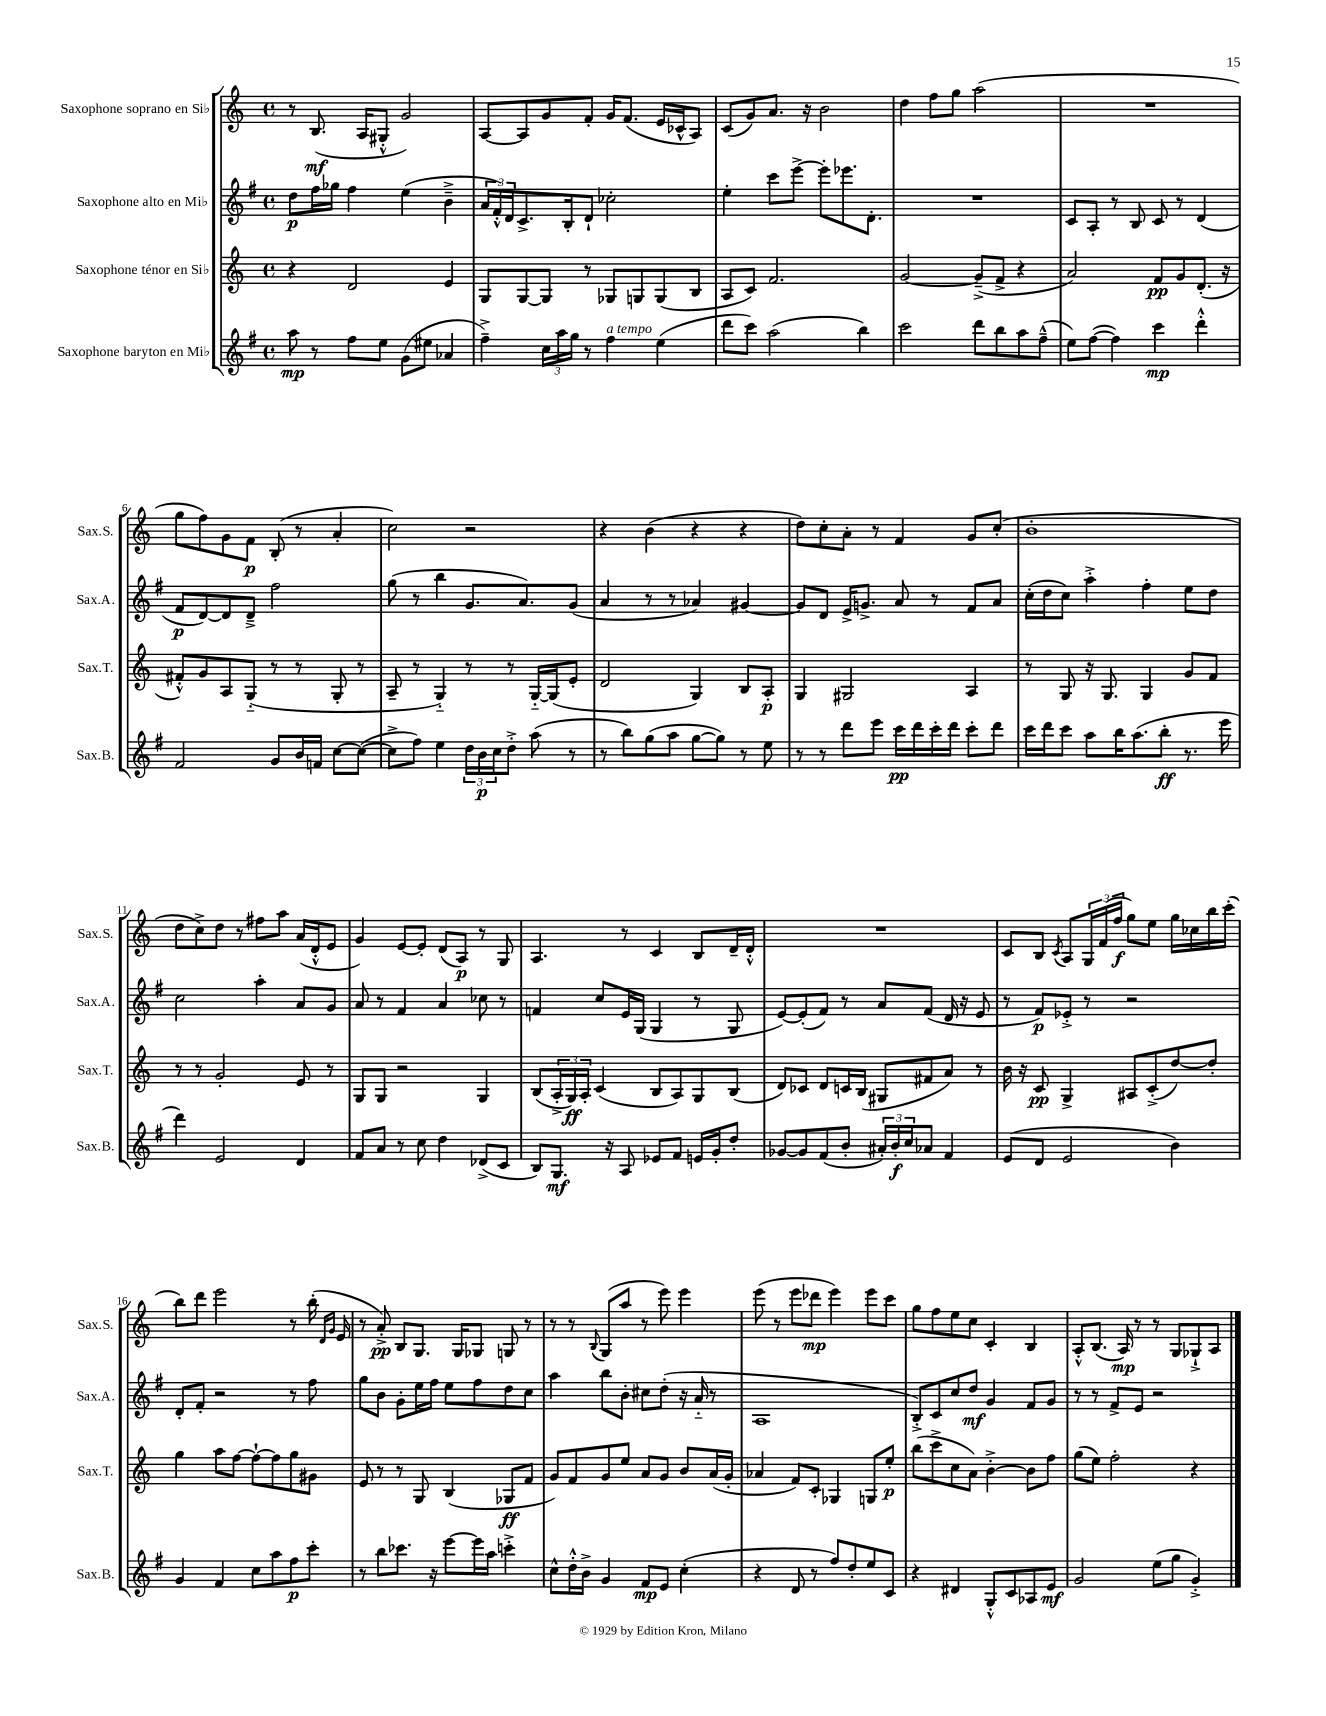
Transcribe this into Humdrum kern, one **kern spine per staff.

**kern	**kern	**kern	**kern
*staff4	*staff3	*staff2	*staff1
*clefG2	*clefG2	*clefG2	*clefG2
*k[f#]	*k[]	*k[f#]	*k[]
*M4/4	*M4/4	*M4/4	*M4/4
*met(c)	*met(c)	*met(c)	*met(c)
8aa\	4r	8dd\L	8r
8r	.	16ff#\L	(8.B/
.	.	16gg-\JJ	.
8ff#\L	2d/	4ff#\	.
.	.	.	16A/LK
8ee\J	.	.	8G#'^^/J
(8g\L	.	(4ee\	2g/)
8ee#\J	.	.	.
4a-/	4e/	4b~^\	.
=	=	=	=
4ff#~^\)	8G/L	24a/LL	[8A/L
.	.	24f#'^^/)	.
.	.	24d/J	.
.	[8G/	8.c^/	8A/]
24cc\LL	8G/]J	.	8g/
24aa\	.	.	.
.	.	16B'/k	.
24gg\JJ	.	.	.
8r	8r	8d`/J	8f'/J
4ff#\	8G-/L	2cc-'\	16g/LK
.	.	.	(8.f/J
.	8G/	.	.
(4ee\	(8G/	.	16e/LL
.	.	.	16c-^^/J
.	8B/J	.	8A/J)
=	=	=	=
8ddd\L	8A/L	4ee'\	(8c/L
8ccc\J)	8c/J)	.	8g/)
(2aa\	2.f/	8ccc\L	8.a/J
.	.	[8eee^\J	.
.	.	.	16r
.	.	8eee'\]L	2b\
.	.	8.eee-\	.
4bb\)	.	.	.
.	.	8.d'\J	.
=	=	=	=
2ccc\	[2g/	1r	4dd\
.	.	.	8ff\L
.	.	.	8gg\J
8ddd\L	(8g~^/]L	.	(2aa\
8bb\	8f^/J	.	.
8aa\	4r	.	.
(8ff#~^^\J	.	.	.
=	=	=	=
8ee\L)	2a/)	8c/L	1r
([8ff#\J	.	8A'/J	.
4ff#\])	.	8r	.
.	.	8B/	.
4ccc\	8f/L	8c/	.
.	8g/	8r	.
4ddd'^^\	(8.d'/J	(4d/	.
.	16r	.	.
=	=	=	=
2f#/	8f#'^^/L)	8f#/L	8gg\L
.	8g/	[8d/)	8ff\)
.	8A/	8d/]	8g\
.	(8G'~/J	8d~^/J	8f\J
8g/L	8r	2ff#\	(8B'/
16b/L	8r	.	8r
16f/JJ	.	.	.
[8cc\L	8G'/	.	4a'/
(8cc\_J	8r	.	.
=	=	=	=
8cc^\]L	8A~/	(8gg\	2cc\)
8ff#\J)	8r	8r	.
4ee\	4G'~/)	4bb\	.
24dd\LL	8r	8.g/L	2r
24b\	.	.	.
24cc\J	.	.	.
8dd'^\J	8r	.	.
.	.	8.a/)	.
(8aa\	[16G'~/LL	.	.
.	(16G/]J	.	.
8r	8e'/J	(8g/J	.
=	=	=	=
8r	2d/	4a/	4r
8bb\L)	.	.	.
(8gg\	.	8r	(4b\
8aa\J	.	8r	.
[8gg\L	4G/)	4a-/)	4r
8gg\]J)	.	.	.
8r	8B/L	[4g#/	4r
8ee\	8A'/J	.	.
=	=	=	=
8r	4G/	8g#/]L	8dd\L)
8r	.	8d/J	8cc'\
8ddd\L	2G#/	16e^/LK	8a'\J
.	.	8.g^/J	.
8eee\J	.	.	8r
16ccc\LL	.	8a/	4f/
16ddd\	.	.	.
16ccc'\	.	8r	.
16ddd\JJ	.	.	.
8ccc'\L	4A/	8f#/L	8g/L
8ddd\J	.	8a/J	(8cc'/J
=	=	=	=
16ccc\LL	8r	(16cc'\LL	1b'
16ddd\J	.	16dd\J	.
8ccc\J	8G/	8cc\J)	.
8aa\L	16r	4aa'^\	.
.	8.G/	.	.
16bb\K	.	.	.
(8.aa\	.	.	.
.	4G/	4ff#'\	.
8bb'\J	.	.	.
8.r	8g/L	8ee\L	.
.	8f/J	8dd\J	.
16eee\	.	.	.
=	=	=	=
4ddd\)	8r	2cc\	8dd\L
.	8r	.	8cc^\)
2e/	2g'/	.	8dd\J
.	.	.	8r
.	.	4aa'\	8ff#\L
.	.	.	8aa\J
4d/	8e/	8a/L	(16a/LL
.	.	.	16d'^^/J
.	8r	8g/J	8e/J
=	=	=	=
8f#/L	8G/L	8a/	4g/)
8a/J	8G/J	8r	.
8r	2r	4f#/	[8e/L
8cc\	.	.	8e'/]J
4dd\	.	4a/	(8d/L
.	.	.	8A/J)
(8d-^/L	4G/	8cc-\	8r
8c/J	.	8r	8G/
=	=	=	=
8B/L)	(8B/L	4f/	4.A/
8.G/J	24A'^/L	.	.
.	24G/)	.	.
.	24A'/JJ	.	.
.	(4c/	8cc/L	.
16r	.	.	.
8A/	.	16e/L	8r
.	.	(16G/JJ	.
8e-/L	8B/L	4G/	4c/
8f#/J	8A/)	.	.
16e/LL	8G/	8r	8B/L
16g'/J	.	.	.
8dd'/J	(8B/J	8G/	16d~/L
.	.	.	16d'^^/JJ
=	=	=	=
[8g-/L	8d/L)	[8e/L)	1r
8g-/]	8c-/J	(8e'/]	.
(8f#/	8d/L	8f#/J)	.
8b'/J	16c/L	8r	.
.	(16B/JJ	.	.
24a#'/LL)	8G#/L	8a/L	.
24b'/	.	.	.
24cc/J	.	.	.
8a-/J	8f#/	(8f#/J	.
4f#/	8a/J)	16d/	.
.	.	16r	.
.	8r	8e/	.
=	=	=	=
(8e/L	16b\	8r	8c/L
.	16r	.	.
8d/J	8c/	8f#/L)	8B/J
.	.	.	8qc/
2e/	4G^/	8e-'^/J	8A/L
.	.	8r	24G/L
.	.	.	(24f/
.	.	.	24ff/JJ
.	8A#/L	2r	8gg\L)
.	(8c'^/	.	8ee\J
4b\)	[8dd/)	.	16gg\LL
.	.	.	16cc-\
.	8dd'/]J	.	16bb\
.	.	.	(16ccc'\JJ
=	=	=	=
4g/	4gg\	8d'/L	8bb\L)
.	.	8f#'/J	8ddd\J
4f#/	8aa\L	2r	2eee\
.	[8ff\J	.	.
8cc\L	8ff`\_L	.	.
8aa\	8ff\]	.	.
8ff#\	8gg\	8r	8r
8ccc'\J	8g#\J	8ff#\	(16bb'\
.	.	.	16qqd/LL
.	.	.	16qqg/JJ
.	.	.	16e/
=	=	=	=
8r	8e/	8gg\L	8r
8bb\L	8r	8b\J	8a'^/)
8.ccc-\J	8r	8g'\L	8B/L
.	8G/	16ee\L	8.G/J
16r	.	16ff#\JJ	.
[8eee\L	(4B/	8ee\L	.
.	.	.	16G/LK
16eee\]L	.	8ff#\	8G-/J
16aa\JJ	.	.	.
4ccc'^\	8G-/L	8dd\	8G/
.	8f/J	8cc\J	8r
=	=	=	=
8cc^^\L	8g/L)	4aa\	8r
16dd'^^\L	8f/	.	8r
16b^\JJ	.	.	.
.	.	.	8qqB/
4g/	8g/	8bb\L	(8G/L
.	8ee/J	8b'\J	8aa/J
8f#/L	8a/L	8cc#\L	8r
8e/J	8g/J	(8dd'\J	8eee\)
(4cc'\	8b/L	16r	4eee\
.	.	16a'~/	.
.	(16a/L	8r	.
.	16g'/JJ	.	.
=	=	=	=
4r	4a-/	1A	(8eee\
.	.	.	8r
8d/	8f/L)	.	8eee\L
8r	8c'/J	.	8ddd-\J
8ff#/L)	4G-/	.	4eee\)
8dd'/	.	.	.
8ee/	8G/L	.	8eee\L
8c/J	8ee'/J	.	8ccc\J
=	=	=	=
4r	(8bb\L	8B'^/L)	8gg\L
.	8ccc^\	8c/	8ff\
4d#/	8cc\	8cc/	8ee\
.	8a\J)	8dd/J	8cc\J
8G'^^/L	[4b'^\	4g/	4c'/
8c/	.	.	.
8A-/	8b\]L	8f#/L	4B/
8e/J	8ff\J	8g/J	.
=	=	=	=
2g/	(8gg\L	8r	8A'^^/L
.	8ee\J)	8r	(8.B/J
.	2ff'\	8f#^/L	.
.	.	.	16A/)
.	.	8e/J	8r
(8ee\L	.	2r	8r
8gg\J	.	.	8G/L
4g'^/)	4r	.	8G-`^/
.	.	.	8A/J
==	==	==	==
*-	*-	*-	*-
